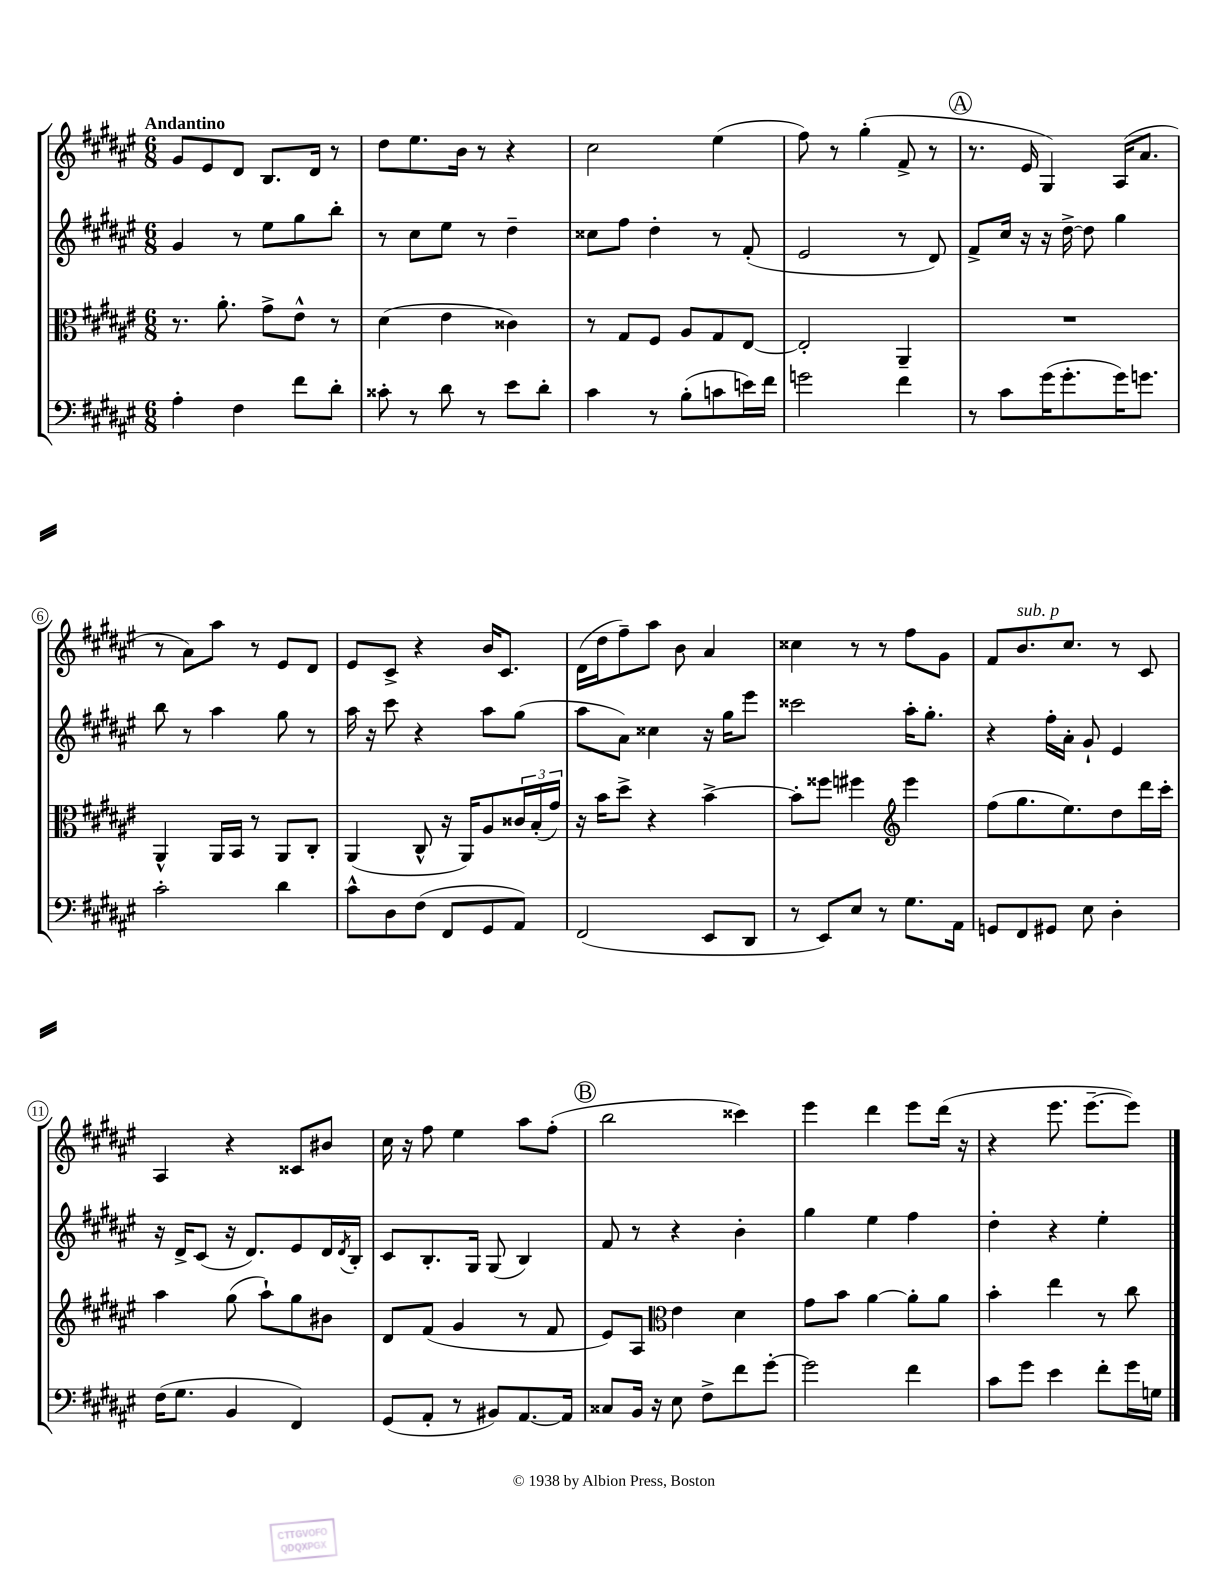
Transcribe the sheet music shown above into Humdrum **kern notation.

**kern	**kern	**kern	**kern
*staff4	*staff3	*staff2	*staff1
*clefF4	*clefC3	*clefG2	*clefG2
*k[f#c#g#d#a#e#]	*k[f#c#g#d#a#e#]	*k[f#c#g#d#a#e#]	*k[f#c#g#d#a#e#]
*M6/8	*M6/8	*M6/8	*M6/8
4A#'	8.r	4g#	8g#
.	.	.	8e#
.	8.a#'	.	.
4F#	.	8r	8d#
.	8g#^	8ee#	8.B
8f#	8e#^^	8gg#	.
.	.	.	16d#
8d#'	8r	8bb'	8r
=	=	=	=
8c##'	(4d#	8r	8dd#
8r	.	8cc#	8.ee#
8d#	4e#	8ee#	.
.	.	.	16b
8r	.	8r	8r
8e#	4c##)	4dd#~	4r
8d#'	.	.	.
=	=	=	=
4c#	8r	8cc##	2cc#
.	8G#	8ff#	.
8r	8F#	4dd#'	.
(8B'	8A#	.	.
8c	8G#	8r	(4ee#
16e)	[8E#	(8f#'	.
16f#	.	.	.
=	=	=	=
2g	2E#']	2e#	8ff#)
.	.	.	8r
.	.	.	(4gg#'
4f#	4AA#~	8r	8f#^
.	.	8d#)	8r
=	=	=	=
8r	2.r	8f#^	8.r
8c#	.	16cc#	.
.	.	16r	16e#
(16g#	.	16r	4G#)
8.g#'	.	[16dd#^	.
.	.	8dd#]	.
16g#)	.	4gg#	(16A#
8.g	.	.	8.a#
=	=	=	=
2c#'	4AA#^^	8bb	8r
.	.	8r	8a#)
.	16AA#	4aa#	8aa#
.	16BB	.	.
.	8r	.	8r
4d#	8AA#	8gg#	8e#
.	8C#'	8r	8d#
=	=	=	=
8c#^^	(4AA#	16aa#	8e#
.	.	16r	.
8D#	.	8ccc#	8c#^
(8F#	8C#^^	4r	4r
8FF#	16r	.	.
.	16AA#)	.	.
8GG#	8A#	8aa#	16b
.	.	.	8.c#
8AA#)	24c##	(8gg#	.
.	(24B'	.	.
.	24g#)	.	.
=	=	=	=
(2FF#	16r	8aa#	(16d#
.	16b	.	16dd#
.	8dd#^	8a#)	8ff#~)
.	4r	4cc##	8aa#
.	.	.	8b
8EE#	[4b^	16r	4a#
.	.	16gg#	.
8DD#	.	8eee#	.
=	=	=	=
8r	8b']	2ccc##	4cc##
8EE#)	8ff##	.	.
8E#	4ff#	.	8r
8r	.	.	8r
*	*clefG2	*	*
8.G#	4eee#	16aa#'	8ff#
.	.	8.gg#'	.
.	.	.	8g#
16AA#	.	.	.
=	=	=	=
8GG	(8ff#	4r	8f#
8FF#	8.gg#	.	8.b
8GG#	.	16ff#'	.
.	8.ee#)	16a#'	8.cc#
8E#	.	8g#`	.
4D#'	8dd#	4e#	8r
.	16ddd#	.	8c#
.	16ccc#'	.	.
=	=	=	=
(16F#	4aa#	16r	4A#
8.G#	.	16d#^	.
.	.	(8c#	.
4BB	(8gg#	16r	4r
.	.	8.d#)	.
.	8aa#`)	.	.
4FF#)	8gg#	8e#	8c##
.	8b#	16d#	8b#
.	.	8qd#	.
.	.	16B'	.
=	=	=	=
(8GG#	8d#	8c#	16cc#
.	.	.	16r
8AA#'	(8f#	8.B'	8ff#
8r	4g#	.	4ee#
.	.	16G#	.
8BB#)	.	(8G#	.
[8.AA#	8r	4B)	8aa#
.	8f#	.	(8ff#'
16AA#]	.	.	.
=	=	=	=
8C##	8e#)	8f#	2bb
16BB	8A#	8r	.
16r	.	.	.
*	*clefC3	*	*
8E#	4e#	4r	.
8F#^	.	.	.
8f#	4d#	4b'	4ccc##)
[8g#'	.	.	.
=	=	=	=
2g#]	8g#	4gg#	4eee#
.	8b	.	.
.	[4a#	4ee#	4ddd#
4f#	8a#']	4ff#	8eee#
.	8a#	.	(16ddd#
.	.	.	16r
=	=	=	=
8c#	4b'	4dd#'	4r
8g#	.	.	.
4e#	4ee#	4r	8.eee#
.	.	.	[8.eee#~
8f#'	8r	4ee#'	.
16g#	8cc#	.	8eee#])
16G	.	.	.
==	==	==	==
*-	*-	*-	*-
